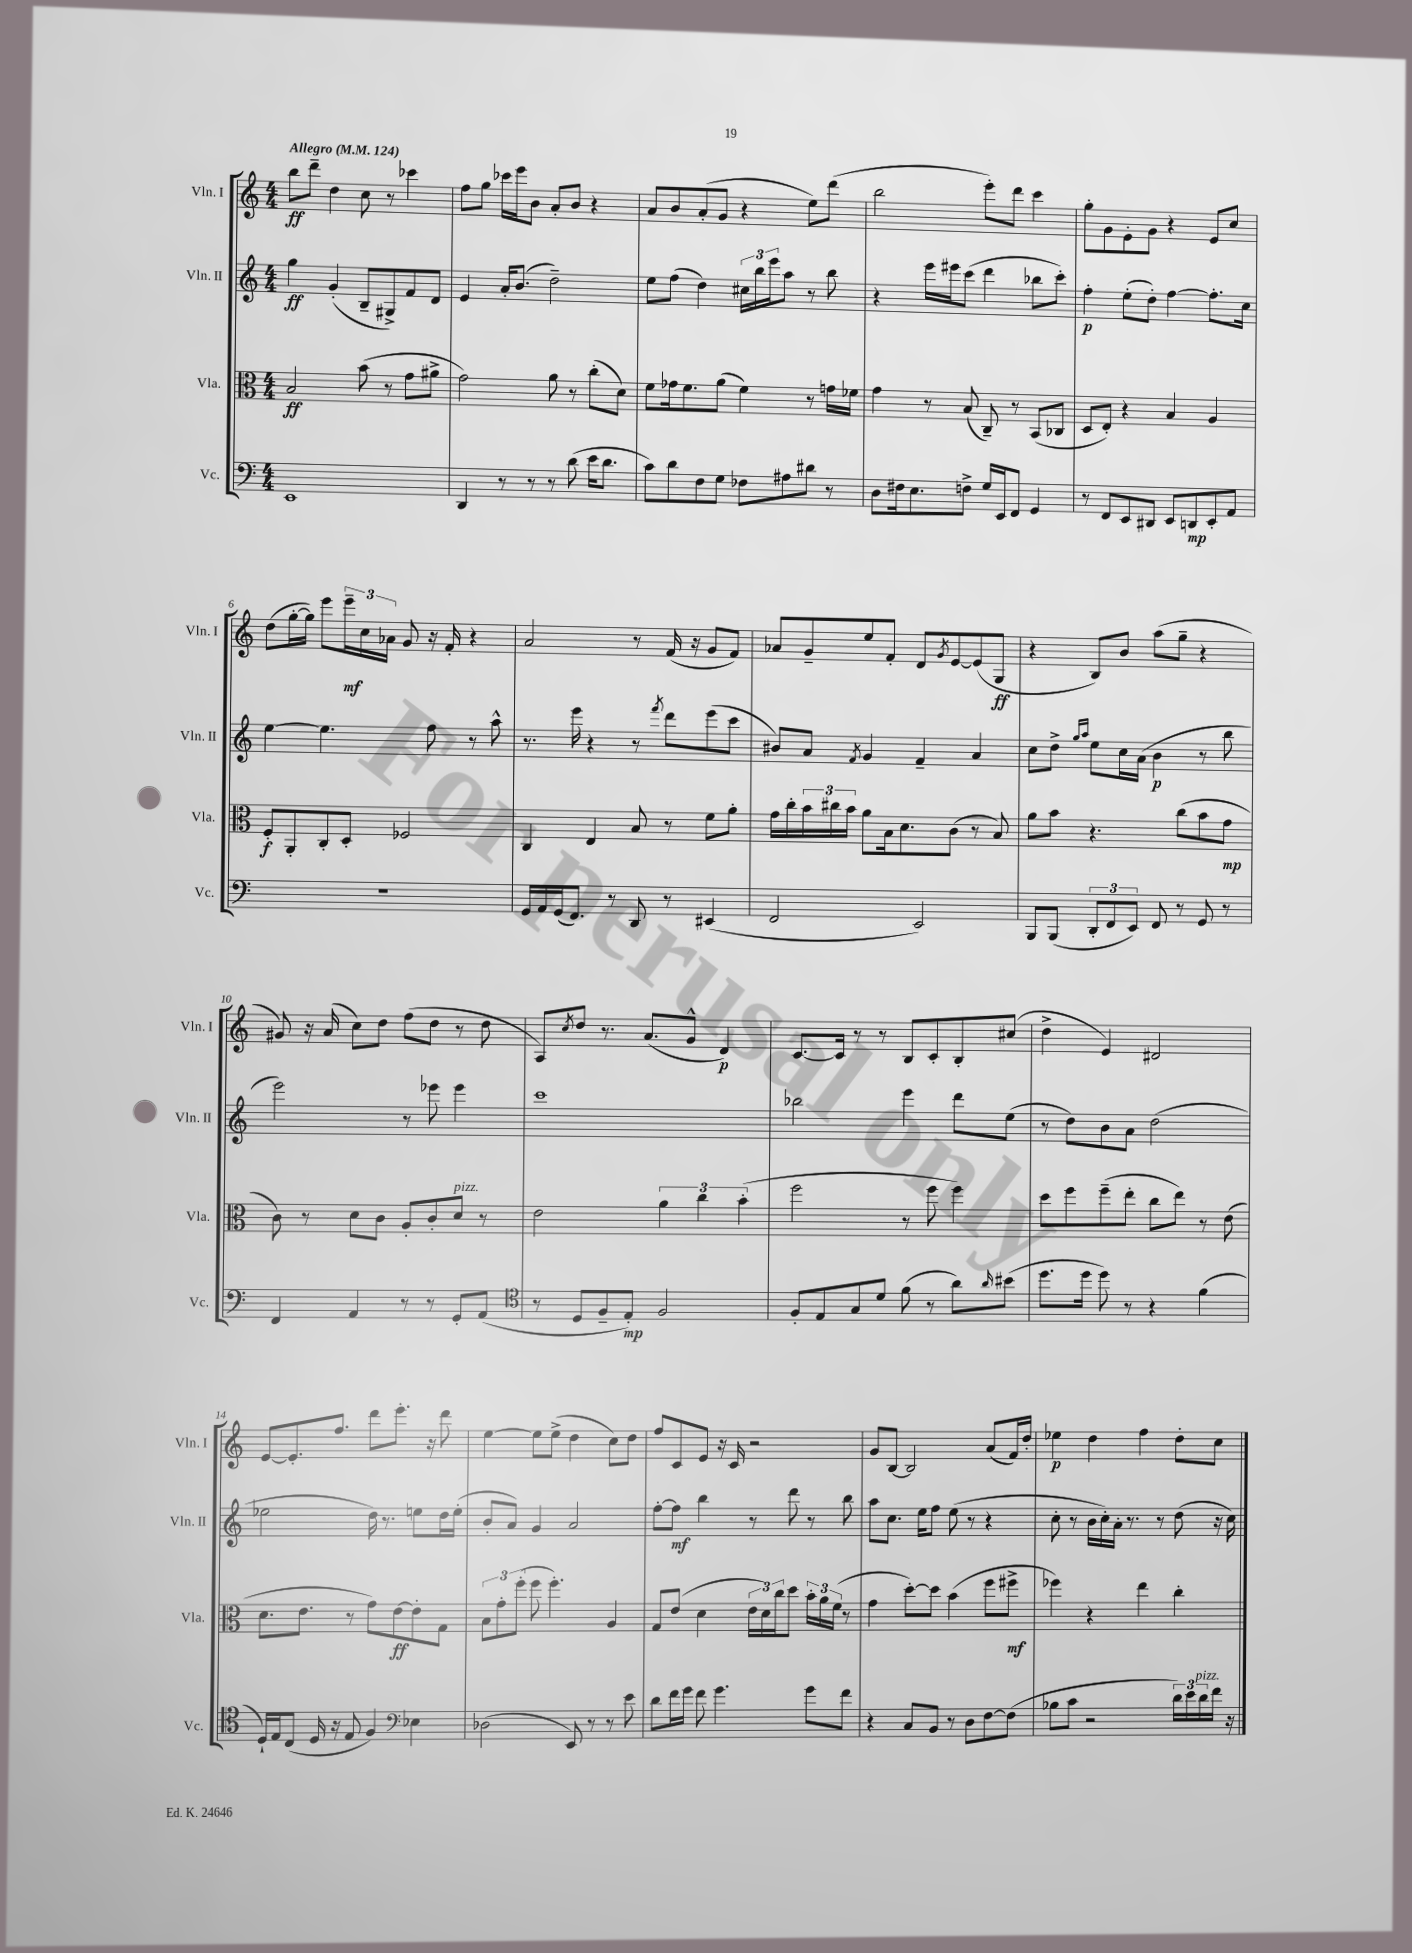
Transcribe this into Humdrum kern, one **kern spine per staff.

**kern	**dynam	**kern	**dynam	**kern	**dynam	**kern	**dynam
*part4	*part4	*part3	*part3	*part2	*part2	*part1	*part1
*staff4	*staff4	*staff3	*staff3	*staff2	*staff2	*staff1	*staff1
*I"Vc.	*	*I"Vla.	*	*I"Vln. II	*	*I"Vln. I	*
*I'Vc.	*	*I'Vla.	*	*I'Vln. II	*	*I'Vln. I	*
*clefF4	*	*clefC3	*	*clefG2	*	*clefG2	*
*k[]	*	*k[]	*	*k[]	*	*k[]	*
*M4/4	*	*M4/4	*	*M4/4	*	*M4/4	*
*MM124	*	*MM124	*	*MM124	*	*MM124	*
=1	=1	=1	=1	=1	=1	=1	=1
!	!	!	!	!	!	!LO:TX:a:B:t=Allegro	!
1EE	.	2B/	ff	4gg\	ff	8bb\L	ff
.	.	.	.	.	.	8ddd~\J	.
.	.	.	.	(4g'/	.	4dd\	.
.	.	(8b\	.	8B~/L	.	8cc\	.
.	.	8r	.	8G#X^/)	.	8r	.
.	.	8g\L	.	8f/	.	4ccc-X\	.
.	.	8a#X^\J	.	8d/J	.	.	.
=2	=2	=2	=2	=2	=2	=2	=2
4DD/	.	2g\)	.	4e/	.	8ff\L	.
.	.	.	.	.	.	8gg\J	.
8r	.	.	.	16a'/KL	.	16ccc-X\LL	.
.	.	.	.	(8.b/J	.	16eee\J	.
8r	.	.	.	.	.	8b\J	.
8r	.	8a\	.	2dd~\)	.	8a'/L	.
(8d\	.	8r	.	.	.	8b/J	.
16e\KL	.	(8cc'\L	.	.	.	4r	.
8.d\J	.	.	.	.	.	.	.
.	.	8d\J)	.	.	.	.	.
=3	=3	=3	=3	=3	=3	=3	=3
8c\L)	.	8f\L	.	8ee\L	.	8a/L	.
8d\	.	16g-X\k	.	(8ff\J	.	8b/	.
.	.	8.f\	.	.	.	.	.
8F\	.	.	.	4dd\)	.	(8a'/	.
8G\J	.	(8a\J	.	.	.	8g/J	.
8F-X\L	.	4f\)	.	24cc#X\LL	.	4r	.
.	.	.	.	24bb\	.	.	.
.	.	.	.	24eee\J	.	.	.
8A#X\	.	.	.	8aa\J	.	.	.
8d#X\J	.	8r	.	8r	.	8ee\L)	.
8r	.	16gn\LL	.	8bb\	.	(8ddd\J	.
.	.	16f-X\JJ	.	.	.	.	.
=4	=4	=4	=4	=4	=4	=4	=4
8D\L	.	4g\	.	4r	.	2bb\	.
16F#X\k	.	.	.	.	.	.	.
8.E\	.	.	.	.	.	.	.
.	.	8r	.	16eee\LL	.	.	.
.	.	.	.	16eee#X\J	.	.	.
8Fn^\J	.	(8B/	.	(8ccc\J	.	.	.
16G/LL	.	8C~/)	.	4ddd\	.	8eee'\L)	.
16EE/J	.	.	.	.	.	.	.
8FF/J	.	8r	.	.	.	8ddd\J	.
4GG/	.	(8BB/L	.	8bb-X\L	.	4ccc\	.
.	.	8C-X/J	.	8ccc'\J)	.	.	.
=5	=5	=5	=5	=5	=5	=5	=5
8r	.	8D/L	.	4ff'\	p	8gg'\L	.
8FF/L	.	8E'/J)	.	.	.	8g\	.
8EE/	.	4r	.	(8ee'\L	.	8e'\	.
8DD#X/J	.	.	.	8dd'\J)	.	8g\J	.
8EE/L	.	4B/	.	[4ff\	.	4r	.
8DDn/	mp	.	.	.	.	.	.
8EE'/	.	4A/	.	8.ff'\L]	.	8e/L	.
8AA/J	.	.	.	.	.	8cc/J	.
.	.	.	.	16cc\Jk	.	.	.
!!LO:LB:g=z
=6	=6	=6	=6	=6	=6	=6	=6
1r	.	8F'/L	f	[4ee\	.	(8dd\L	.
.	.	8AA'/	.	.	.	[16gg'\L	.
.	.	.	.	.	.	16gg\JJ])	.
.	.	8C'/	.	4.ee\]	.	8eee\L	.
.	.	8D'/J	.	.	.	24eee~\L	mf
.	.	.	.	.	.	24cc\	.
.	.	.	.	.	.	24a-X\JJ	.
.	.	2F-X/	.	.	.	8g/	.
.	.	.	.	8ff\	.	16r	.
.	.	.	.	.	.	16f'/	.
.	.	.	.	8r	.	4r	.
.	.	.	.	8aa^^\	.	.	.
=7	=7	=7	=7	=7	=7	=7	=7
16GG/LL	.	4C/	.	8.r	.	2a/	.
16AA/	.	.	.	.	.	.	.
(16GG/J	.	.	.	.	.	.	.
8.FF/J)	.	.	.	16eee\	.	.	.
.	.	4E/	.	4r	.	.	.
8r	.	.	.	.	.	.	.
8DD/	.	8B/	.	8r	.	8r	.
.	.	.	.	8qfff/	.	.	.
8r	.	8r	.	8ddd\L	.	(16f/	.
.	.	.	.	.	.	16r	.
(4EE#X/	.	8f\L	.	(8eee\	.	8g/L	.
.	.	8a'\J	.	8ccc\J	.	8f/J)	.
=8	=8	=8	=8	=8	=8	=8	=8
2FF/	.	16g\LL	.	8b#X/L)	.	8a-X/L	.
.	.	16cc'\	.	.	.	.	.
.	.	24b\	.	8a/J	.	8g~/	.
.	.	24cc#X\	.	.	.	.	.
.	.	24b\JJ	.	.	.	.	.
.	.	.	.	8qf/	.	.	.
.	.	8a\L	.	4g/	.	8ee/	.
.	.	16B\k	.	.	.	8f'/J	.
.	.	8.d\	.	.	.	.	.
2EE/)	.	.	.	4f~/	.	8d/L	.
.	.	.	.	.	.	8qg/	.
.	.	(8c\J	.	.	.	[8e/	.
.	.	8r	.	4a/	.	(8e/]	.
.	.	8B/)	.	.	.	8G/J	ff
=9	=9	=9	=9	=9	=9	=9	=9
8BBB/L	.	8a\L	.	8cc\L	.	4r	.
(8BBB/J	.	8b\J	.	8dd^\J	.	.	.
.	.	.	.	16qqgg/LL	.	.	.
.	.	.	.	16qqaa/JJ	.	.	.
12DD'/L	.	4.r	.	8ee\L	.	8B/L)	.
12FF/	.	.	.	.	.	.	.
.	.	.	.	16cc\L	.	8b/J	.
12EE/J)	.	.	.	.	.	.	.
.	.	.	.	(16a\JJ	.	.	.
8FF/	.	.	.	4b\	p	(8aa\L	.
8r	.	(8cc\L	.	.	.	8gg~\J	.
8GG/	.	8b\	.	8r	.	4r	.
8r	.	8g\J	mp	8bb\	.	.	.
!!LO:LB:g=z
=10	=10	=10	=10	=10	=10	=10	=10
4FF/	.	8c\)	.	2eee\)	.	8g#X/)	.
.	.	8r	.	.	.	16r	.
.	.	.	.	.	.	(16a/	.
4AA/	.	8d\L	.	.	.	8cc\L)	.
.	.	8c\J	.	.	.	8dd\J	.
8r	.	8A'/L	.	8r	.	(8ff\L	.
8r	.	8c'/	.	8eee-X\	.	8dd\J	.
!	!	!LO:TX:a:i:t=pizz.	!	!	!	!	!
8GG'/L	.	8d/J	.	4eee-\	.	8r	.
(8AA/J	.	8r	.	.	.	8dd\	.
=11	=11	=11	=11	=11	=11	=11	=11
*clefC4	*	*	*	*	*	*	*
8r	.	2e\	.	1ccc	.	8A/L)	.
.	.	.	.	.	.	8qcc/	.
8D/L	.	.	.	.	.	8dd/J	.
8F~/	.	.	.	.	.	8.r	.
8E'/J)	mp	.	.	.	.	.	.
.	.	.	.	.	.	(8.a/L	.
2F/	.	6a\	.	.	.	.	.
.	.	.	.	.	.	8g^^/J	.
.	.	6cc\	.	.	.	.	.
.	.	.	.	.	.	4d/)	p
.	.	(6b'\	.	.	.	.	.
=12	=12	=12	=12	=12	=12	=12	=12
8F'/L	.	2ff\	.	2bb-X\	.	[8.c/L	.
8E/	.	.	.	.	.	.	.
.	.	.	.	.	.	16c/Jk]	.
8G/	.	.	.	.	.	8r	.
8d/J	.	.	.	.	.	8r	.
(8f\	.	8r	.	4eee\	.	8B/L	.
8r	.	8ff\	.	.	.	8c'/	.
8a\L)	.	4ff\)	.	8ddd\L	.	8B'/	.
16qqa/	.	.	.	.	.	.	.
(8b#X\J	.	.	.	(8ee\J	.	(8cc#X/J	.
=13	=13	=13	=13	=13	=13	=13	=13
8.dd\L	.	8dd\L	.	8r	.	4dd^\	.
.	.	8ff\	.	8dd\L)	.	.	.
16dd\Jk	.	.	.	.	.	.	.
8dd\)	.	(8ff~\	.	8b\	.	4e/)	.
8r	.	8ee'\J	.	8a\J	.	.	.
4r	.	8cc\L	.	(2dd\	.	2d#X/	.
.	.	8ee\J)	.	.	.	.	.
(4f\	.	8r	.	.	.	.	.
.	.	(8e\	.	.	.	.	.
!!LO:LB:g=z
=14	=14	=14	=14	=14	=14	=14	=14
16D`/LL)	.	8.d\L	.	2ee-X\	.	[8e/L	.
16E/J	.	.	.	.	.	.	.
(8C/J	.	.	.	.	.	8.e'/]	.
.	.	8.e\J	.	.	.	.	.
16D/	.	.	.	.	.	.	.
16r	.	.	.	.	.	8.ff/J	.
8E/	.	8r	.	.	.	.	.
4F/)	.	8g\L)	.	16dd\)	.	8ddd\L	.
.	.	.	.	8.r	.	.	.
.	.	[8e\	ff	.	.	8.eee'\J	.
*clefF4	*	*	*	*	*	*	*
4E-X\	.	8e'\]	.	8een\L	.	.	.
.	.	.	.	.	.	16r	.
.	.	8G\J	.	16dd\L	.	8ddd\	.
.	.	.	.	(16ee'\JJ	.	.	.
=15	=15	=15	=15	=15	=15	=15	=15
(2D-X\	.	12B\L	.	8b'/L	.	[4ee\	.
.	.	12g'\	.	.	.	.	.
.	.	.	.	8a/J)	.	.	.
.	.	(12ff'\J	.	.	.	.	.
.	.	8ff\	.	4g/	.	8ee\L]	.
.	.	4.ff'\)	.	.	.	(8ee^\J	.
8EE/)	.	.	.	2a/	.	4dd\	.
8r	.	.	.	.	.	.	.
8r	.	4A/	.	.	.	8cc\L)	.
8e\	.	.	.	.	.	8dd\J	.
=16	=16	=16	=16	=16	=16	=16	=16
8d\L	.	8G/L	.	[8ff'\L	.	8ff/L	.
16f\L	.	(8e/J	.	8ff\J]	mf	8c/	.
16g\JJ	.	.	.	.	.	.	.
8f\	.	4d\	.	4bb\	.	8e/J	.
4.g\	.	.	.	.	.	16r	.
.	.	.	.	.	.	16c/	.
.	.	24e\LL	.	8r	.	2r	.
.	.	24d\)	.	.	.	.	.
.	.	24cc\J	.	.	.	.	.
.	.	8dd\J	.	8ddd\	.	.	.
8g\L	.	24b'\LL	.	8r	.	.	.
.	.	24a\	.	.	.	.	.
.	.	(24f\JJ	.	.	.	.	.
8f\J	.	8r	.	8bb\	.	.	.
=17	=17	=17	=17	=17	=17	=17	=17
4r	.	4g\	.	8aa\L	.	8g/L	.
.	.	.	.	8.cc\J	.	[8B/J	.
8C/L	.	[8dd'\L)	.	.	.	2B/]	.
.	.	.	.	16ee\KL	.	.	.
8BB/J	.	8dd\J]	.	8ff\J	.	.	.
8r	.	(4b\	.	(8ee\	.	.	.
8D\L	.	.	.	8r	.	.	.
[8F\	.	8ff\L	.	4r	.	(8a/L	.
(8F\J]	.	8ff#X^\J	mf	.	.	16f/L)	.
.	.	.	.	.	.	16dd'/JJ	.
=18	=18	=18	=18	=18	=18	=18	=18
8B-X\L	.	4ff-X\)	.	8cc'\	.	4ee-X\	p
8c\J	.	.	.	8r	.	.	.
2r	.	4r	.	16b\LL	.	4dd\	.
.	.	.	.	16cc'\)	.	.	.
.	.	.	.	16a'\JJ	.	.	.
.	.	.	.	8.r	.	.	.
.	.	4ee\	.	.	.	4ff\	.
.	.	.	.	8r	.	.	.
24d\LL)	.	4cc'\	.	(8dd\	.	8dd'\L	.
24e\	.	.	.	.	.	.	.
!LO:TX:a:i:t=pizz.	!	!	!	!	!	!	!
24d\	.	.	.	.	.	.	.
16f\JJ	.	.	.	16r	.	8cc\J	.
16r	.	.	.	16cc\)	.	.	.
==	==	==	==	==	==	==	==
*-	*-	*-	*-	*-	*-	*-	*-
